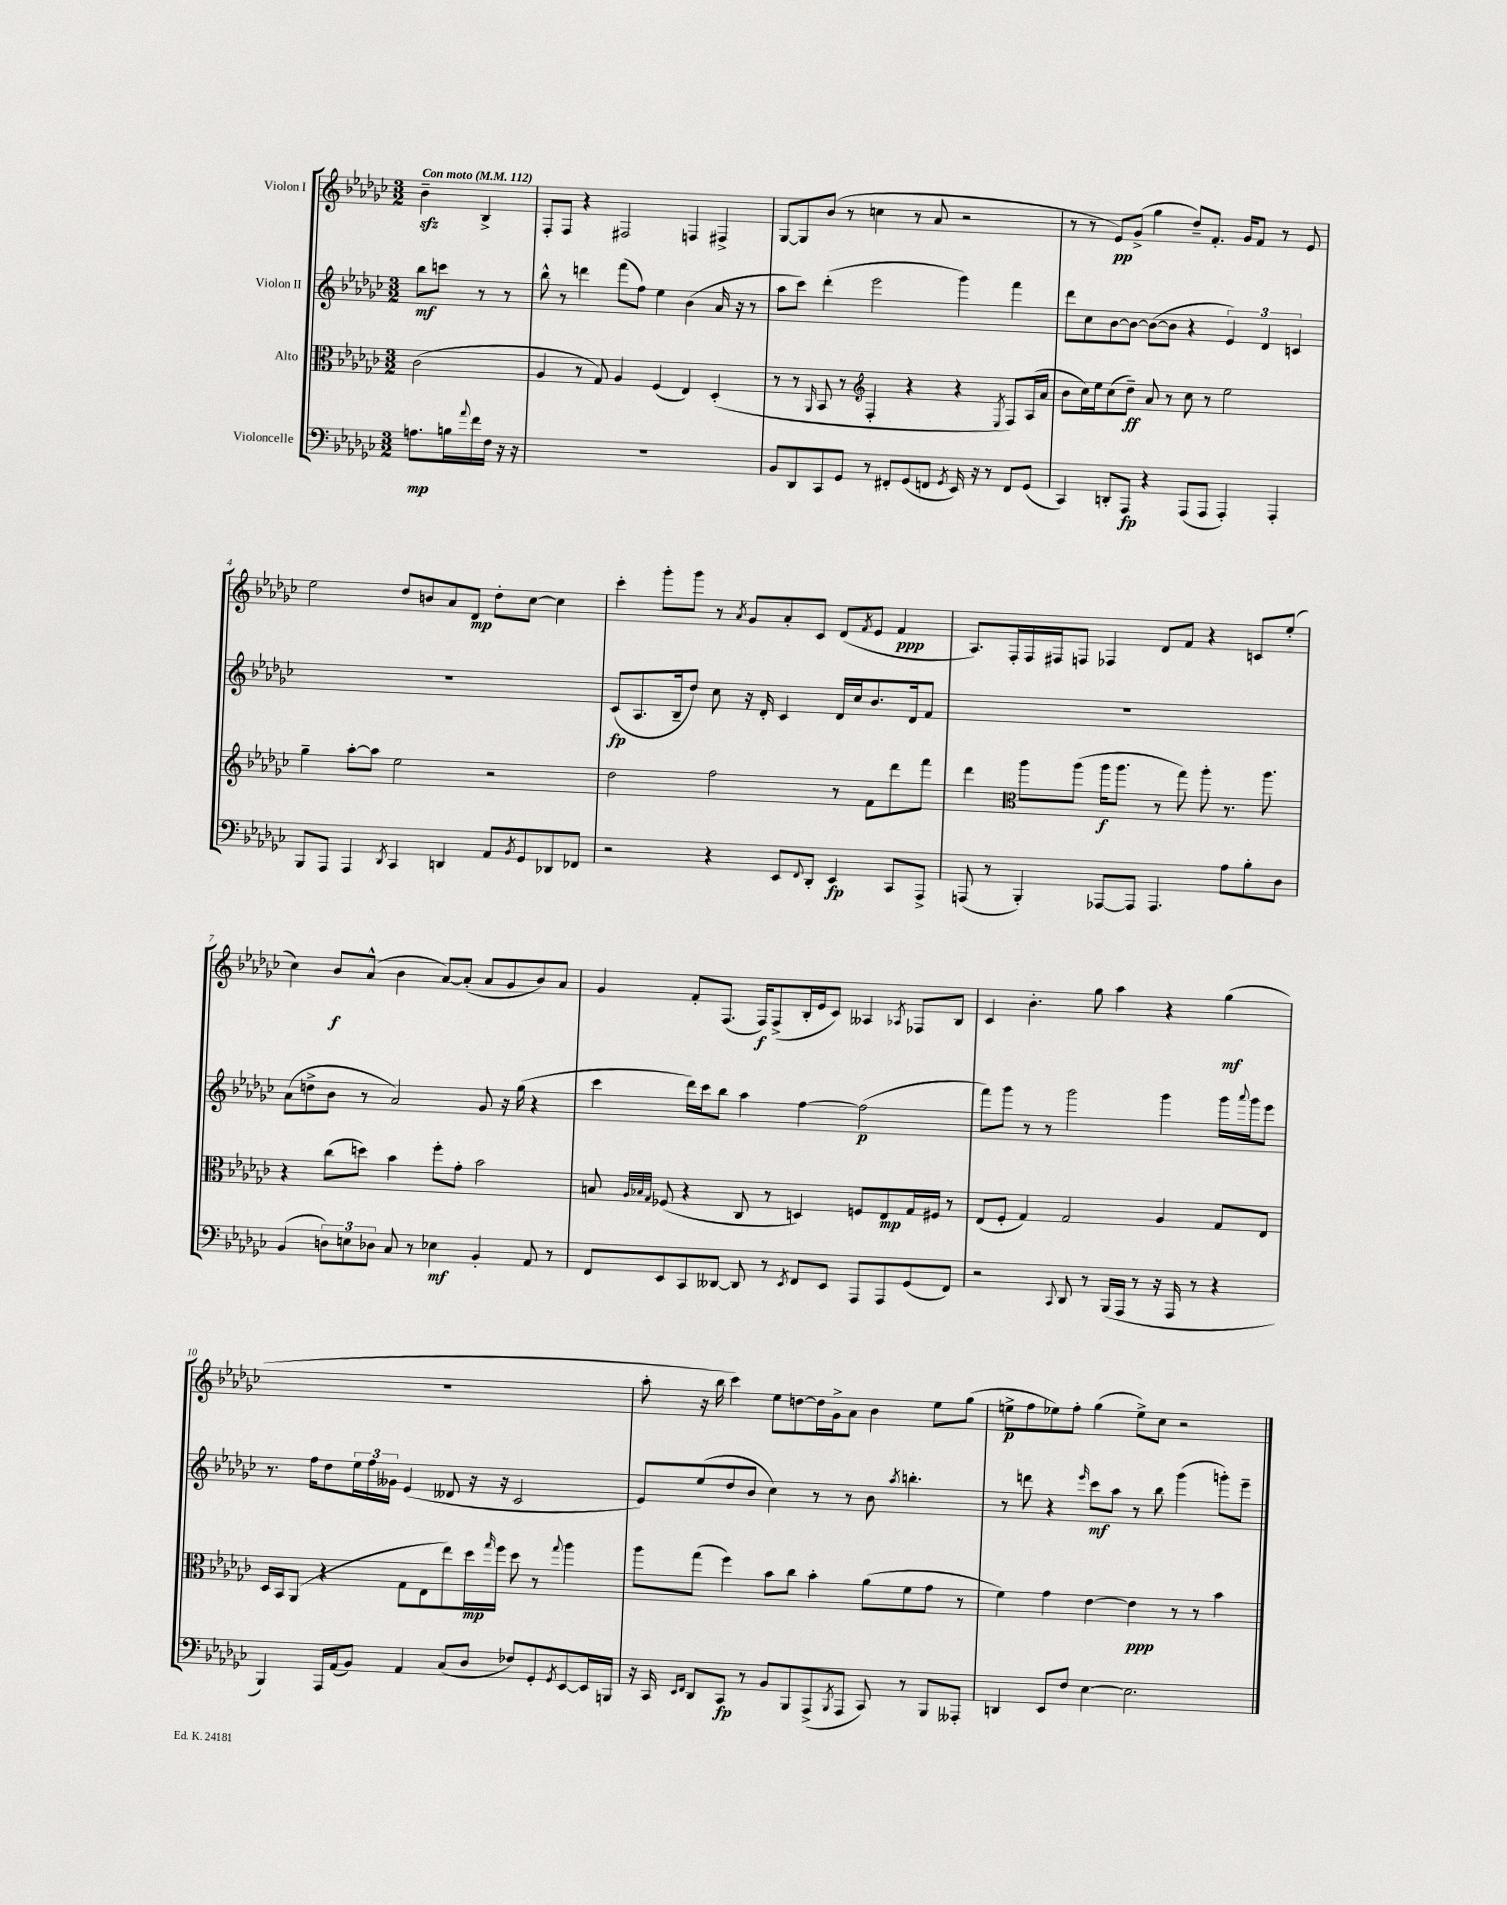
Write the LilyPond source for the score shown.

<<
\new StaffGroup <<
\new Staff = "s0" \with { instrumentName = "Violon I" } {
    \clef treble \key ges \major \numericTimeSignature \time 3/2 \partial 2 \tempo "Con moto" 4 = 112
    bes'4--\sfz bes4-> |
    f8-. f8 r4 fis2 f4 fis4-> |
    ges8~ ges8 bes'8( r8 c''4 r8 aes'8 r2 |
    r8 r8 ees'8\pp) ges'8->( ges''4 des''8--) f'8.-. ges'16 f'8 r8 ees'8 |
    ees''2 des''8 b'8 aes'8 des'8\mp des''8-. ces''8~ ces''4 |
    ces'''4-. ges'''8-. ges'''8 r8 \acciaccatura { aes'8 } ges'8 aes'8-. ces'8 des'8( \acciaccatura { f'8 } ees'8 f'4\ppp |
    aes8.) f16-. f16 fis16 f8 fes4 des'8 f'8 r4 c'8 ees''8-.( |
    ces''4) bes'8\f aes'8-^( bes'4 aes'8~) aes'8-.( aes'8 ges'8 bes'8) aes'8 |
    ges'4 f'8-. f8.( f16\f) f8->( bes16-. ees'16 ces'8) aeses4 \acciaccatura { aes8 } fes8 bes8 |
    ces'4 bes'4.-. ges''8 aes''4 r4 ges''4\mf( |
    R1. |
    aes''8-. r16 bes''16 ces'''4) ees''8 d''8~ d''16 ges'16-> aes'8 bes'4 ees''8 ges''8( |
    e''8->\p f''8 ees''8) f''8-. ges''4( ees''8->) ces''8 r2 \bar "|." |
}
\new Staff = "s1" \with { instrumentName = "Violon II" } {
    \clef treble \key ges \major \numericTimeSignature \time 3/2 \partial 2
    bes''8\mf c'''8 r8 r8 |
    bes''8-^ r8 d'''4 f'''8( f''8) ees''4 bes'4( aes'16 r16 r8 |
    aes''8 ces'''8) des'''4-.( ees'''2 ges'''4) f'''4 |
    des'''8 ces''8 bes'8~ bes'8~ bes'8~( bes'8 r4 \tuplet 3/2 { ees'4) des'4 c'4 } |
    R1. |
    ces'8\fp( aes8. bes16-- des''8) ces''8 r16 des'16-. ces'4 des'16 ces''16 bes'8. des'16 f'8 |
    R1. |
    aes'8( d''8-> bes'8 r8 aes'2) ges'8 r16 ges''16( r4 |
    ces'''4 des'''16) ces'''16 bes''8 aes''4 f''4~ f''2\p( |
    f'''8) ges'''8 r8 r8 ges'''2 ges'''4 ges'''16 \appoggiatura { aes'''8 } ges'''16 ees'''8 |
    r8. f''16 des''8 \tuplet 3/2 { ees''16 f''16 geses'16 } ees'4( deses'8 r16 r16 ces'2 |
    ees'8) ees''8( des''8 bes'8 ces''4) r8 r8 bes'8 \acciaccatura { aes''8 } b''4.-. |
    r8 d'''8 r4 \grace { ees'''16 } ces'''8\mf aes''8 r8 bes''8 ges'''4( g'''8-.) ees'''8-- \bar "|." |
}
\new Staff = "s2" \with { instrumentName = "Alto" } {
    \clef alto \key ges \major \numericTimeSignature \time 3/2 \partial 2
    ces'2( |
    aes4 r8 ges8) aes4 f4( ees4) des4-.( |
    r8 r8 \grace { aes,16 } bes,8 r8 \clef treble f4-. r4 r4 \acciaccatura { ees8 } f8) aes16( aes'16 |
    bes'8 ces''16) ees''16 ces''8( des''8--\ff) aes'8 r8 ces''8 r8 ees''2 |
    ges''4-- aes''8~-. aes''8 ees''2 r2 |
    des''2 f''2 r8 f'8 des'''8 f'''8 |
    des'''4 \clef alto aes''8 aes''8( aes''16\f aes''8. r8 ges''8) aes''8-. r8. aes''8. |
    r4 ces''8( d''8) bes'4 f''8-. ges'8-. bes'2 |
    b8 \grace { aes32 bes32 ges32 } fes8( r4 ces8 r8 d4) f8 ees8\mp ges16 fis16 r8 |
    ees8( f8-. ges4) ges2 aes4 ges8 ees8 |
    des16 bes,16 aes,8( r4 ges8 ees8 ees''8) des''16\mp \grace { ges''16 } f''16 des''8 r8 \appoggiatura { ges''8 } aes''4 |
    aes''8 ges''8( f''4) bes'8 ces''8 bes'4-. aes'8( f'8 ges'8 r8 |
    f'4) ges'4 ees'4~ ees'4\ppp r8 r8 bes'4 \bar "|." |
}
\new Staff = "s3" \with { instrumentName = "Violoncelle" } {
    \clef bass \key ges \major \numericTimeSignature \time 3/2 \partial 2
    a8.\mp b16 \appoggiatura { aes'8 } f'16 f16 r16 r16 |
    R1. |
    bes,8 des,8 ces,8 ges,8 r8 fis,8-. ges,8( f,8 \acciaccatura { ges,8 } ees,16) r16 r8 f,8 ges,8( |
    ces,4) d,8-. aes,,8\fp r4 aes,,8( aes,,8 aes,,4-.) aes,,4-. |
    bes,,8 aes,,8 aes,,4 \acciaccatura { des,8 } ces,4 d,4 aes,8 \acciaccatura { bes,8 } ges,8 des,8 fes,8 |
    r2 r4 ees,8 \appoggiatura { f,8 } des,8-. ees,4\fp ces,8 aes,,8-> |
    a,,8( r8 bes,,4-.) aes,,8~ aes,,8 aes,,4. aes8 bes8-. des8 |
    bes,4( \tuplet 3/2 { d8) e8 des8 } ces8 r8 ees4\mf bes,4-. aes,8 r8 |
    f,8 ees,8 ces,8 deses,8~ deses,8 r8 \acciaccatura { ees,8 } f,8 ees,8 aes,,8 aes,,8 ges,8( f,8) |
    r2 \appoggiatura { ces,8 } des,8 r8 bes,,16( aes,,16 r8 r16 aes,,16 r8 r4 |
    bes,,4) aes,,16 aes,16( bes,8) aes,4 ces8( des8 fes8) ges,8-. \acciaccatura { ges,8 } ees,8~ ees,16 b,,16 |
    r16 ces,16 \grace { ees,16 f,16 } des,8 ces,8\fp r8 bes,8 bes,,8 aes,,8->( \acciaccatura { bes,,8 } aes,,8 ces,8) r8 bes,,8 aeses,,8-. |
    d,4 ees,8 f8 ees4~ ees2. \bar "|." |
}
>>
>>
